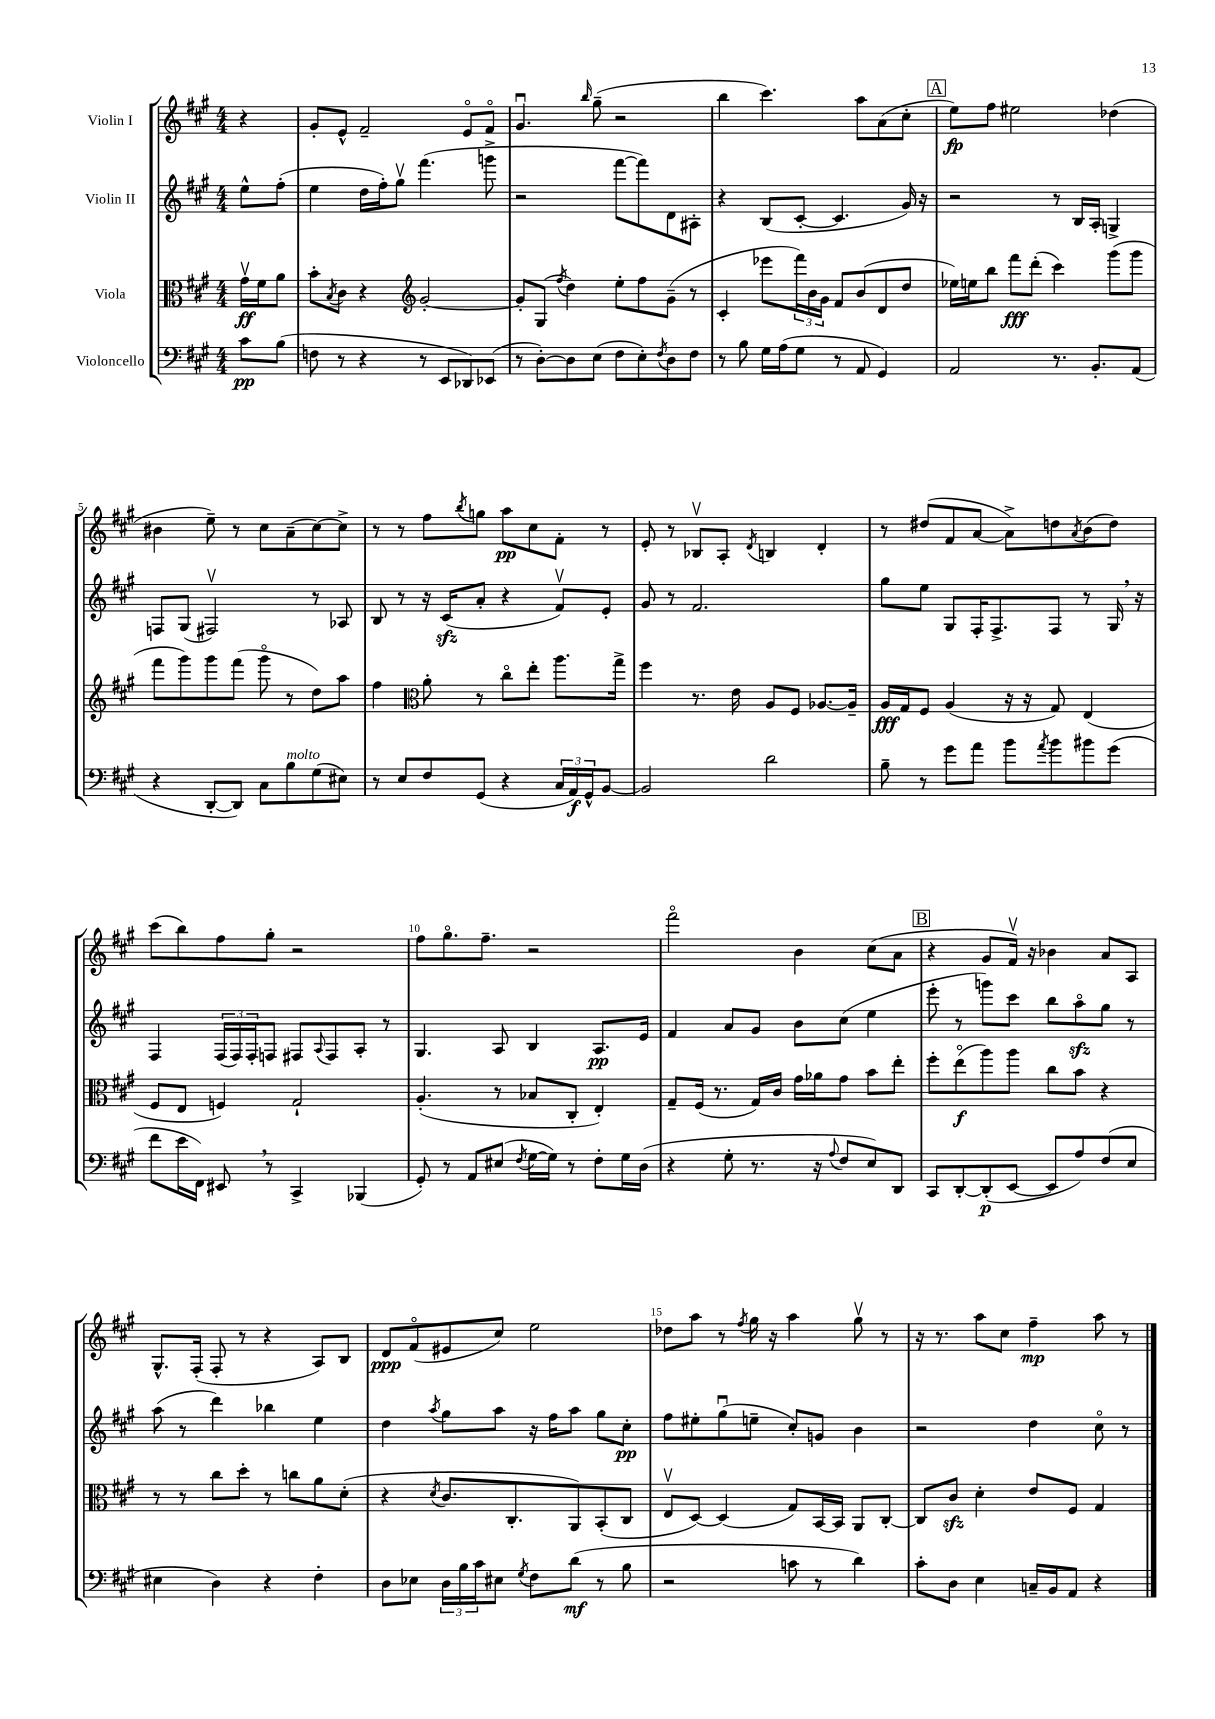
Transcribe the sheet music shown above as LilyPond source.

<<
\new StaffGroup <<
\new Staff = "s0" \with { instrumentName = "Violin I" } {
    \clef treble \key a \major \numericTimeSignature \time 4/4 \partial 4
    r4 |
    gis'8-. e'8-^ fis'2-- e'8\flageolet fis'8\flageolet |
    gis'4.\downbow \grace { b''16 } gis''8--( r2 |
    b''4 cis'''4.) a''8 a'8( cis''8-. |
    \mark \markup { \box "A" } e''8\fp) fis''8 eis''2 des''4( |
    bis'4 e''8--) r8 cis''8 a'8--( cis''8~) cis''8-> |
    r8 r8 fis''8 \acciaccatura { b''8 } g''8 a''8\pp cis''8 fis'8-. r8 |
    e'8-. r8 bes8\upbow a8-. \acciaccatura { d'8 } b4 d'4-. |
    r8 dis''8( fis'8 a'8~ a'8->) d''8 \acciaccatura { a'8 } b'8( d''8) |
    cis'''8( b''8) fis''8 gis''8-. r2 |
    fis''8 gis''8.\flageolet fis''8.-- r2 |
    fis'''2\flageolet b'4 cis''8( a'8 |
    \mark \markup { \box "B" } r4 gis'8 fis'16\upbow) r16 bes'4 a'8 a8 |
    gis8.-^ fis16-.( fis8-. r8 r4 a8) b8 |
    d'8\ppp fis'8\flageolet( eis'8 cis''8) e''2 |
    des''8 a''8 r8 \acciaccatura { fis''8 } gis''16 r16 a''4 gis''8\upbow r8 |
    r16 r8. a''8 cis''8 fis''4--\mp a''8 r8 \bar "|." |
}
\new Staff = "s1" \with { instrumentName = "Violin II" } {
    \clef treble \key a \major \numericTimeSignature \time 4/4 \partial 4
    e''8-^ fis''8-.( |
    e''4 d''16 fis''16-.) gis''8\upbow fis'''4.( g'''8-> |
    r2 fis'''8~ fis'''8) d'8 ais8-. |
    r4 b8( cis'8~-. cis'4. gis'16) r16 |
    \mark \markup { \box "A" } r2 r8 b16 a16-. g4-> |
    f8 gis8( fis2\upbow) r8 aes8 |
    b8 r8 r16 cis'16\sfz( a'8-. r4 fis'8\upbow) e'8-. |
    gis'8 r8 fis'2. |
    gis''8 e''8 gis8 fis16-. fis8.-> fis8 r8 gis16 \breathe r16 |
    fis4 \tuplet 3/2 { fis16( fis16) fis16-. } f8 fis8 \appoggiatura { a8 } fis8 a8-. r8 |
    gis4. a8 b4 a8.\pp e'16 |
    fis'4 a'8 gis'8 b'8 cis''8( e''4 |
    \mark \markup { \box "B" } e'''8-. r8 g'''8) cis'''8 b''8 a''8\flageolet\sfz gis''8 r8 |
    a''8( r8 d'''4) bes''4 e''4 |
    d''4 \acciaccatura { a''8 } gis''8 a''8 r16 fis''16 a''8 gis''8 cis''8-.\pp |
    fis''8 eis''8-. gis''8\downbow( e''8-- cis''8-.) g'8 b'4 |
    r2 d''4 cis''8\flageolet r8 \bar "|." |
}
\new Staff = "s2" \with { instrumentName = "Viola" } {
    \clef alto \key a \major \numericTimeSignature \time 4/4 \partial 4
    gis'16\upbow\ff fis'16 a'8 |
    b'8-. \acciaccatura { b8 } cis'8 r4 \clef treble gis'2~-. |
    gis'8-. gis8( \acciaccatura { fis''8 } d''4) e''8-. fis''8 gis'8--( r8 |
    cis'4-. ees'''8 \tuplet 3/2 { fis'''16) b'16 gis'16 } fis'8 b'8( d'8 d''8 |
    \mark \markup { \box "A" } ees''16) e''16 b''8 fis'''8\fff d'''8-.( cis'''4) gis'''8( gis'''8 |
    fis'''8 gis'''8) gis'''8 fis'''8( gis'''8\flageolet r8 d''8) a''8 |
    fis''4 \clef alto a'8-. r8 cis''8\flageolet e''8-. a''8. gis''16-> |
    fis''4 r8. e'16 a8 fis8 aes8.~ aes16-- |
    a16\fff gis16 fis8 a4( r16 r16 gis8) e4( |
    fis8 e8 f4) gis2-! |
    a4.-.( r8 bes8 cis8-. e4-.) |
    gis8-- fis16( r8. gis16) cis'16 gis'16 aes'16 gis'8 b'8 e''8-. |
    \mark \markup { \box "B" } fis''8-. e''8\flageolet\f( a''8) a''8 cis''8 b'8 r4 |
    r8 r8 cis''8 d''8-. r8 c''8 a'8 d'8-.( |
    r4 \acciaccatura { d'8 } cis'8. cis8.-. a,8) b,8-.( cis8 |
    e8\upbow d8~) d4( gis8) b,16~ b,16 a,8 cis8~-. |
    cis8 cis'8\sfz d'4-. e'8 fis8 gis4 \bar "|." |
}
\new Staff = "s3" \with { instrumentName = "Violoncello" } {
    \clef bass \key a \major \numericTimeSignature \time 4/4 \partial 4
    cis'8\pp b8( |
    f8 r8 r4 r8 e,8 des,8) ees,8( |
    r8 d8~-.) d8 e8( fis8 e8-.) \acciaccatura { fis8 } d8 fis8 |
    r8 b8 gis16 a16( gis8 r8 a,8 gis,4) |
    \mark \markup { \box "A" } a,2 r8. b,8.-. a,8( |
    r4 d,8~-. d,8) cis8 b8^\markup { \italic "molto" } gis8( eis8) |
    r8 e8 fis8 gis,8( r4 \tuplet 3/2 { cis16 a,16\f) gis,16-^ } b,8~ |
    b,2 d'2 |
    b8-- r8 gis'8 a'8 b'8 \acciaccatura { a'8 } b'8 bis'8 gis'8( |
    fis'8 e'16 fis,16) eis,8 \breathe r8 cis,4-> bes,,4( |
    gis,8-.) r8 a,8 eis8( \acciaccatura { fis8 } gis16~ gis16) r8 fis8-. gis16 d16( |
    r4 gis8-. r8. r16 \appoggiatura { a8 } fis8 e8) d,8 |
    \mark \markup { \box "B" } cis,8 d,8~-. d,8-.\p( e,8~ e,8 a8) fis8( e8 |
    eis4 d4) r4 fis4-. |
    d8 ees8 \tuplet 3/2 { d16 b16 cis'16 } eis8 \acciaccatura { gis8 } fis8 d'8\mf( r8 b8 |
    r2 c'8 r8 d'4) |
    cis'8-. d8 e4 c16-- b,16 a,8 r4 \bar "|." |
}
>>
>>
\layout { \context { \Score \override BarNumber.break-visibility = ##(#f #t #t) barNumberVisibility = #(every-nth-bar-number-visible 5) } }
